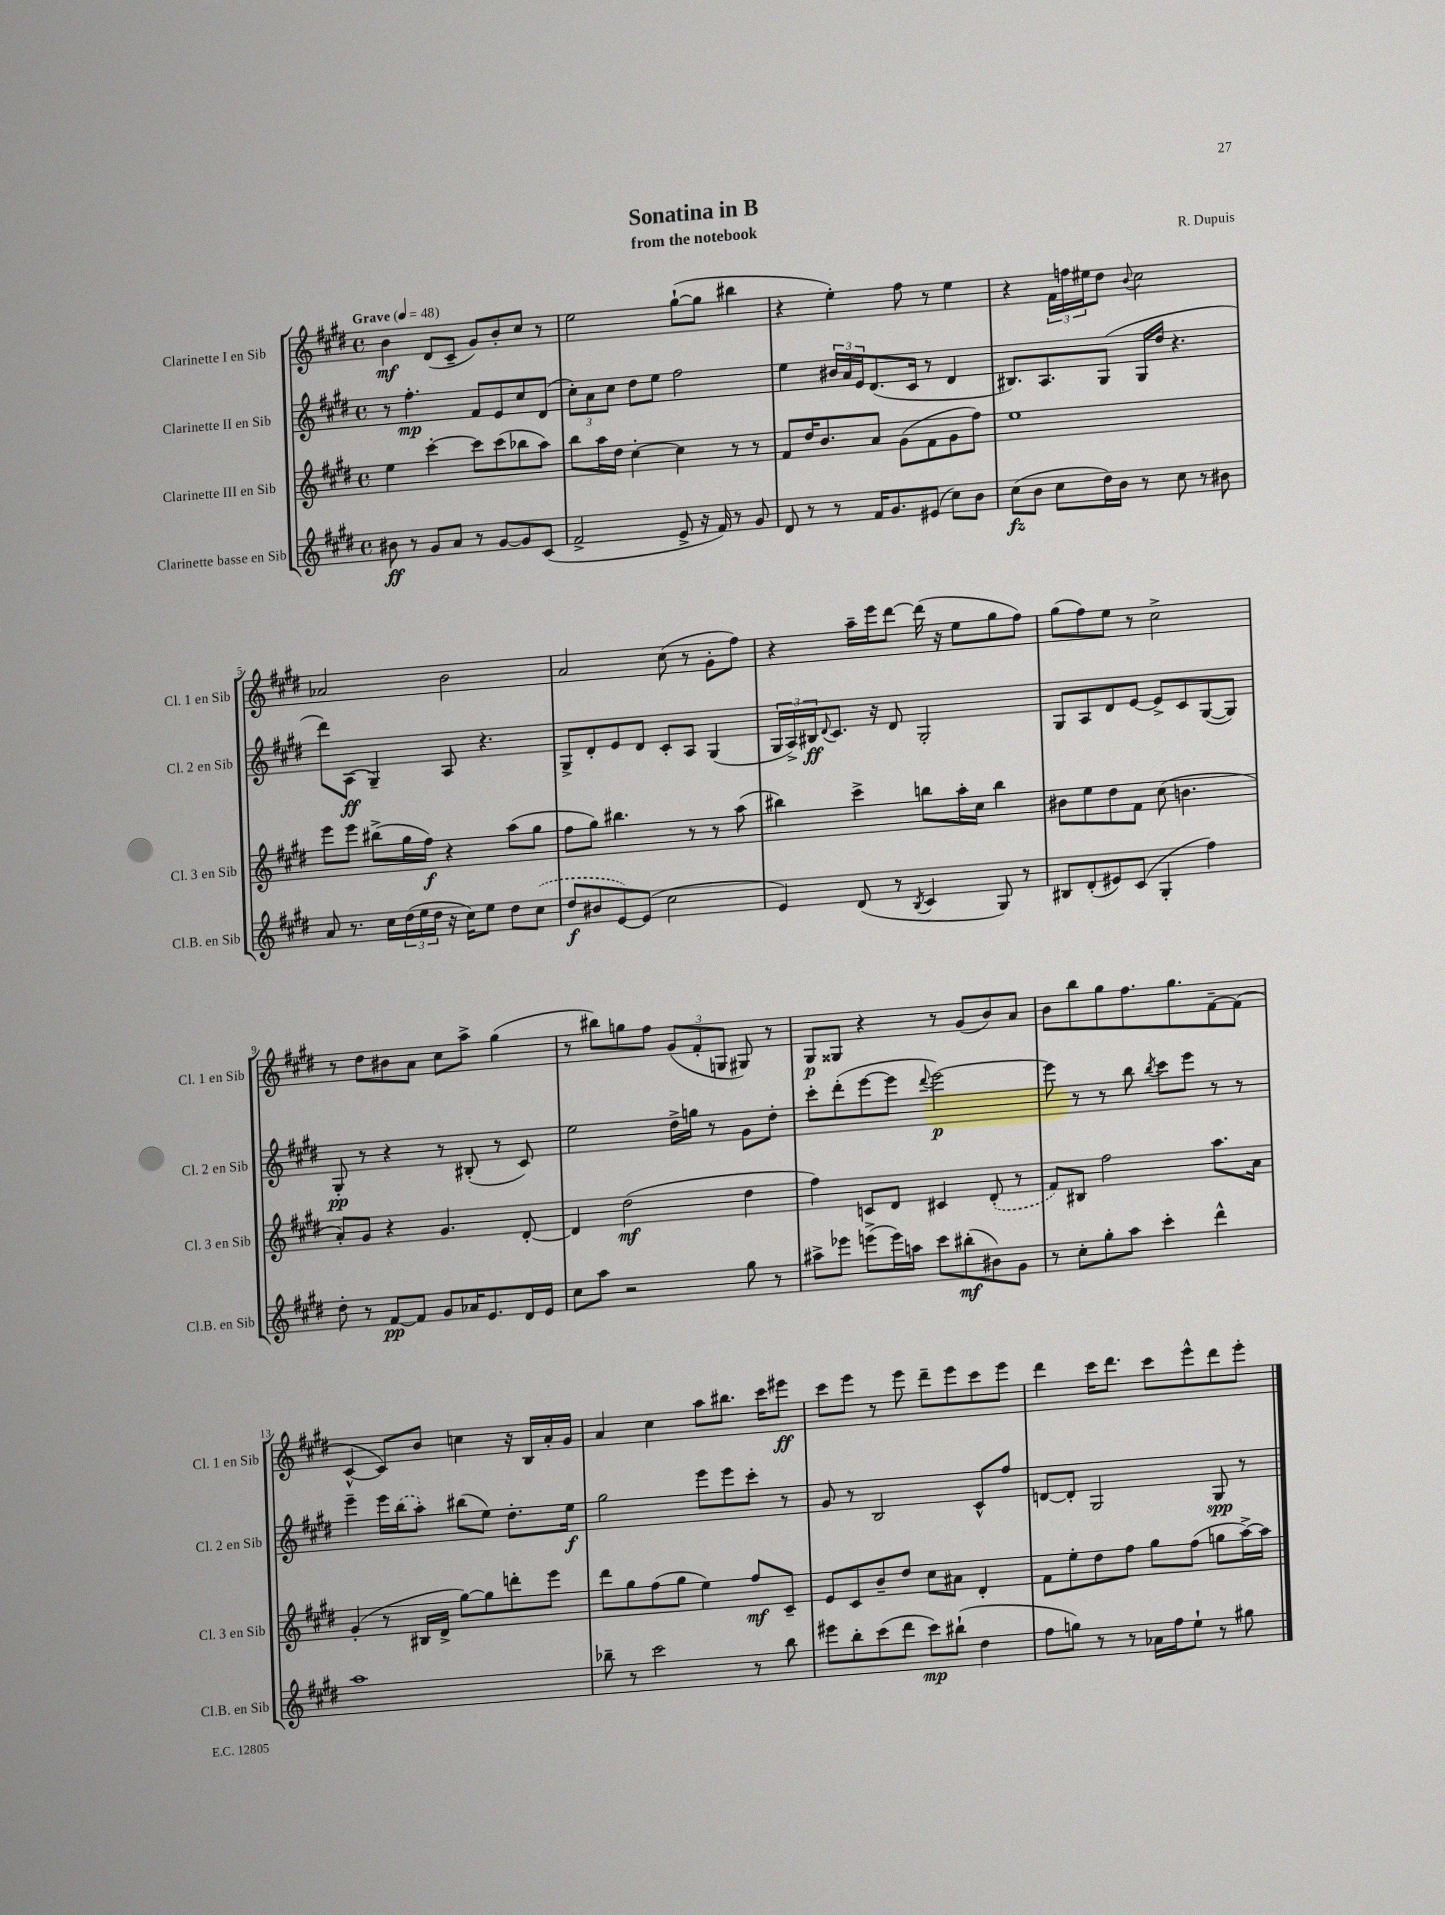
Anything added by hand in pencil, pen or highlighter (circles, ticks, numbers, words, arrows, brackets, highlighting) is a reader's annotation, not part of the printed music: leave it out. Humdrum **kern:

**kern	**dynam	**kern	**dynam	**kern	**dynam	**kern	**dynam
*part4	*part4	*part3	*part3	*part2	*part2	*part1	*part1
*staff4	*staff4	*staff3	*staff3	*staff2	*staff2	*staff1	*staff1
*I"Clarinette basse en Sib	*	*I"Clarinette III en Sib	*	*I"Clarinette II en Sib	*	*I"Clarinette I en Sib	*
*I'Cl.B. en Sib	*	*I'Cl. 3 en Sib	*	*I'Cl. 2 en Sib	*	*I'Cl. 1 en Sib	*
*clefG2	*	*clefG2	*	*clefG2	*	*clefG2	*
*k[f#c#g#d#]	*	*k[f#c#g#d#]	*	*k[f#c#g#d#]	*	*k[f#c#g#d#]	*
*M4/4	*	*M4/4	*	*M4/4	*	*M4/4	*
*met(c)	*	*met(c)	*	*met(c)	*	*met(c)	*
*MM48	*	*MM48	*	*MM48	*	*MM48	*
=1	=1	=1	=1	=1	=1	=1	=1
!	!	!	!	!	!	!LO:TX:a:B:t=Grave	!
8b#X\	ff	4ee\	.	8r	.	4b\	mf
8r	.	.	.	4.ff#'\	mp	.	.
8g#/L	.	[4ccc#'\	.	.	.	(8d#/L	.
8a/J	.	.	.	.	.	8c#~/J	.
8r	.	8ccc#\L]	.	8f#/L	.	8g#/L)	.
[8g#/L	.	(8ccc#\	.	8e/	.	8b'/	.
8g#/]	.	8bb-X\	.	8cc#/	.	8cc#/J	.
(8c#/J	.	8aa\J)	.	(8d#/J	.	8r	.
=2	=2	=2	=2	=2	=2	=2	=2
2f#^/	.	8bb\L	.	12cc#'\L)	.	2ee\	.
.	.	.	.	12a\	.	.	.
.	.	16aa\L	.	.	.	.	.
.	.	.	.	12cc#\J	.	.	.
.	.	16dd#\JJ	.	.	.	.	.
.	.	[4cc#'\	.	8dd#\L	.	.	.
.	.	.	.	8ee\J	.	.	.
8e^/	.	4cc#\]	.	2ff#\	.	([8gg#`\L	.
16r	.	.	.	.	.	8gg#\J]	.
16f#/)	.	.	.	.	.	.	.
8r	.	8r	.	.	.	4bb#X\	.
8g#/	.	8r	.	.	.	.	.
=3	=3	=3	=3	=3	=3	=3	=3
8d#/	.	8f#/L	.	4ee\	.	4r	.
8r	.	16dd#/K	.	.	.	.	.
.	.	8.b/	.	.	.	.	.
8r	.	.	.	24b#X/LL	.	4ee'\)	.
.	.	.	.	24a/	.	.	.
.	.	.	.	24e/J	.	.	.
16f#/KL	.	8a/J	.	(8.d#/	.	.	.
8.g#/	.	.	.	.	.	.	.
.	.	(8g#\L	.	.	.	8ff#\	.
.	.	.	.	16c#/Jk	.	.	.
(8e#X/J	.	8f#\	.	8r	.	8r	.
8cc#\L)	.	8g#\	.	4d#/	.	4ee\	.
8b\J	.	8ff#\J)	.	.	.	.	.
=4	=4	=4	=4	=4	=4	=4	=4
(8cc#\L	fz	1ee	.	8.B#X/L)	.	4r	.
8b\J	.	.	.	.	.	.	.
.	.	.	.	8.A/	.	.	.
8cc#\L	.	.	.	.	.	24f#\LL	.
.	.	.	.	.	.	24ffn\	.
.	.	.	.	.	.	24ee#X\J	.
16dd#\L)	.	.	.	(8G#/J	.	8dd#\J	.
16b\JJ	.	.	.	.	.	.	.
.	.	.	.	.	.	8qqb/	.
8r	.	.	.	16G#/LL	.	2cc#\	.
.	.	.	.	16dd#/JJ	.	.	.
8cc#\	.	.	.	4.r	.	.	.
8r	.	.	.	.	.	.	.
8b#X\	.	.	.	.	.	.	.
!!LO:LB:g=z
=5	=5	=5	=5	=5	=5	=5	=5
8a/	.	8eee\L	.	8ddd#\L)	.	2a-X/	.
8.r	.	8eee\J	.	(8A\J	ff	.	.
.	.	(8bb#X^\L	.	4G#~/)	.	.	.
16cc#\LL	.	.	.	.	.	.	.
(24dd#\	.	16gg#\L	.	.	.	.	.
24ee\	.	.	.	.	.	.	.
.	.	16ff#\JJ)	f	.	.	.	.
24dd#\JJ	.	.	.	.	.	.	.
16r	.	4r	.	8A/	.	2b\	.
16cc#\KL)	.	.	.	.	.	.	.
8ee\J	.	.	.	4.r	.	.	.
8dd#\L	.	(8aa\L	.	.	.	.	.
(8cc#\J	.	8gg#\J	.	.	.	.	.
=6	=6	=6	=6	=6	=6	=6	=6
8dd#/L	f	8ff#\L	.	8G#^/L	.	2a/	.
8b#X/	.	8gg#\J)	.	8d#'/	.	.	.
[8e/)	.	4.bb#X\	.	8e/	.	.	.
(8e/J]	.	.	.	8d#/J	.	.	.
2cc#\	.	.	.	8c#'/L	.	(8cc#\	.
.	.	8r	.	8A/J	.	8r	.
.	.	8r	.	(4G#/	.	8g#'\L	.
.	.	(8aa\	.	.	.	8ff#\J)	.
=7	=7	=7	=7	=7	=7	=7	=7
4e/)	.	4bb#X\)	.	24G#/LL	.	4r	.
.	.	.	.	24A^/)	.	.	.
.	.	.	.	24B#X/J	ff	.	.
.	.	.	.	8qqd#/	.	.	.
.	.	.	.	8.c#/J	.	.	.
(8d#/	.	4ccc#^\	.	.	.	16aa~\LL	.
.	.	.	.	16r	.	16eee\J	.
8r	.	.	.	8d#/	.	[8ddd#\J	.
8qB/	.	.	.	.	.	.	.
4c#/	.	8bbn\L	.	2G#'/	.	(16ddd#\]	.
.	.	.	.	.	.	16r	.
.	.	16aa'\L	.	.	.	8ee\L	.
.	.	16cc#\JJ	.	.	.	.	.
8G#/)	.	4bb\	.	.	.	8gg#\	.
8r	.	.	.	.	.	8ff#\J)	.
=8	=8	=8	=8	=8	=8	=8	=8
8B#X/L	.	8b#X\L	.	8G#/L	.	(8gg#\L	.
(8d#'/	.	8ee\	.	8A/	.	8ff#\)	.
8e#X/)	.	8dd#\	.	8d#/	.	8ee\J	.
(8c#/J	.	8f#\J	.	[8e/J	.	8r	.
4G#'/	.	(8cc#\	.	8e^/L]	.	2cc#^\	.
.	.	4.bn\	.	8c#/	.	.	.
4ff#\)	.	.	.	([8G#/	.	.	.
.	.	.	.	8G#/J])	.	.	.
!!LO:LB:g=z
=9	=9	=9	=9	=9	=9	=9	=9
8dd#'\	.	8a'/L)	.	8G#'/	pp	8r	.
8r	.	8g#/J	.	8r	.	8dd#\L	.
[8f#/L	pp	4r	.	4r	.	8b#X\	.
8f#/J]	.	.	.	.	.	8a\J	.
8g#/L	.	4.g#/	.	8r	.	8cc#\L	.
16a-X/K	.	.	.	(8B#X'/	.	8aa^\J	.
8.e/	.	.	.	.	.	.	.
.	.	.	.	8r	.	(4gg#\	.
16d#/L	.	[8d#'/	.	8c#/)	.	.	.
16e/JJ	.	.	.	.	.	.	.
=10	=10	=10	=10	=10	=10	=10	=10
8cc#\L	.	4d#/]	.	2ee\	.	8r	.
8aa\J	.	.	.	.	.	8bb#X\L)	.
2r	.	(2dd#\	mf	.	.	8ggn\	.
.	.	.	.	.	.	8ff#\J	.
.	.	.	.	16dd#^\LL	.	(12g#/L	.
.	.	.	.	16ggn\JJ	.	.	.
.	.	.	.	.	.	12f#'/	.
.	.	.	.	8r	.	.	.
.	.	.	.	.	.	12Gn/J	.
8gg#\	.	4dd#\	.	8g#\L	.	8G#X/)	.
8r	.	.	.	8dd#'\J	.	8r	.
=11	=11	=11	=11	=11	=11	=11	=11
8aa#X^\L	.	4ff#\)	.	8ccc#'\L	.	8G#/L	p
8eee-X\J	.	.	.	(8ddd#'\	.	8G##X/J	.
(8eeen^\L	.	8cn/L	.	[8eee\	.	4r	.
16eee\L)	.	8d#/J	.	8eee\J]	.	.	.
16aan\JJ	.	.	.	.	.	.	.
.	.	.	.	8qqddd#/	.	.	.
8ccc#\L	.	4c#X/	.	[2eee\)	p	8r	.
(8bb#X'\	mf	.	.	.	.	(8g#/L	.
8b#X\)	.	(8d#'/	.	.	.	8b/)	.
8g#\J	.	8r	.	.	.	8a/J	.
=12	=12	=12	=12	=12	=12	=12	=12
8r	.	8f#/L)	.	8eee\]	.	8b\L	.
8cc#'\L	.	8B#X/J	.	8r	.	8bb\	.
8gg#'\	.	2ff#\	.	8r	.	8gg#\	.
8aa\J	.	.	.	8bb\	.	8.ff#\	.
.	.	.	.	8qbb/	.	.	.
4ccc#'\	.	.	.	8ccc#\L	.	.	.
.	.	.	.	.	.	8.gg#\	.
.	.	.	.	8eee\J	.	.	.
4ddd#^^\	.	8.aa\L	.	8r	.	[8f#~\	.
.	.	.	.	8r	.	(8f#\J]	.
.	.	16a\Jk	.	.	.	.	.
!!LO:LB:g=z
=13	=13	=13	=13	=13	=13	=13	=13
1aa	.	(4g#'/	.	4eee~\	.	[4c#^^/	.
.	.	8r	.	16eee\LL	.	8c#/L])	.
.	.	.	.	(16bb\J	.	.	.
.	.	16B#X/LL	.	8aa'\J)	.	8b/J	.
.	.	16d#^/JJ	.	.	.	.	.
.	.	[8gg#\L)	.	(8bb#X\L	.	4ccn\	.
.	.	8gg#\]	.	8ee\J)	.	.	.
.	.	8dddn'\	.	8.dd#'\L	.	16r	.
.	.	.	.	.	.	16B/LL	.
.	.	8eee\J	.	.	.	16a'/	.
.	.	.	.	16ee\Jk	f	16g#/JJ	.
=14	=14	=14	=14	=14	=14	=14	=14
8bb-X~\	.	8ddd#\L	.	2gg#\	.	4a/	.
8r	.	8gg#\	.	.	.	.	.
2ccc#\	.	(8ff#\	.	.	.	4cc#\	.
.	.	8gg#\J	.	.	.	.	.
.	.	4ee\)	.	8eee\L	.	8aa\L	.
.	.	.	.	8eee\	.	8.bb#X\J	.
8r	.	8ff#/L	mf	8ccc#'\J	.	.	.
.	.	.	.	.	.	16ccc#\KL	.
8bb-\	.	8c#~/J	.	8r	.	8eee#X\J	ff
=15	=15	=15	=15	=15	=15	=15	=15
8eee#X\L	.	8e/L	.	8g#/	.	8ccc#\L	.
8bb'\	.	8c#/	.	8r	.	8eee\J	.
(8ccc#\	.	8b~/	.	2B/	.	8r	.
8ddd#\J	.	8dd#/J	.	.	.	8eee\	.
8ccc#\L)	mp	8cc#\L	.	.	.	8ddd#~\L	.
(8bb#X`\J	.	8a#X\J	.	.	.	8eee\	.
4dd#\	.	4d#'/	.	8c#^^/L	.	8ccc#\	.
.	.	.	.	8ff#/J	.	8eee\J	.
=16	=16	=16	=16	=16	=16	=16	=16
8ff#\L	.	8f#\L	.	[8dn/L	.	4ddd#\	.
8ggn\J)	.	8ee'\	.	8d'/J]	.	.	.
8r	.	8dd#\	.	2G#/	.	16ccc#\KL	.
.	.	.	.	.	.	8.ddd#\J	.
8r	.	8ff#\J	.	.	.	.	.
16a-X\LL	.	8gg#\L	.	.	.	8ccc#\L	.
16ff#\J	.	.	.	.	.	.	.
8ee`\J	.	(8ff#\J	.	.	.	8eee^^\	.
8r	.	8ggn\L	.	8G#/	spp	8ddd#\	.
8gg#X\	.	[16aa^\L)	.	8r	.	8eee'\J	.
.	.	16aa\JJ]	.	.	.	.	.
==	==	==	==	==	==	==	==
*-	*-	*-	*-	*-	*-	*-	*-
